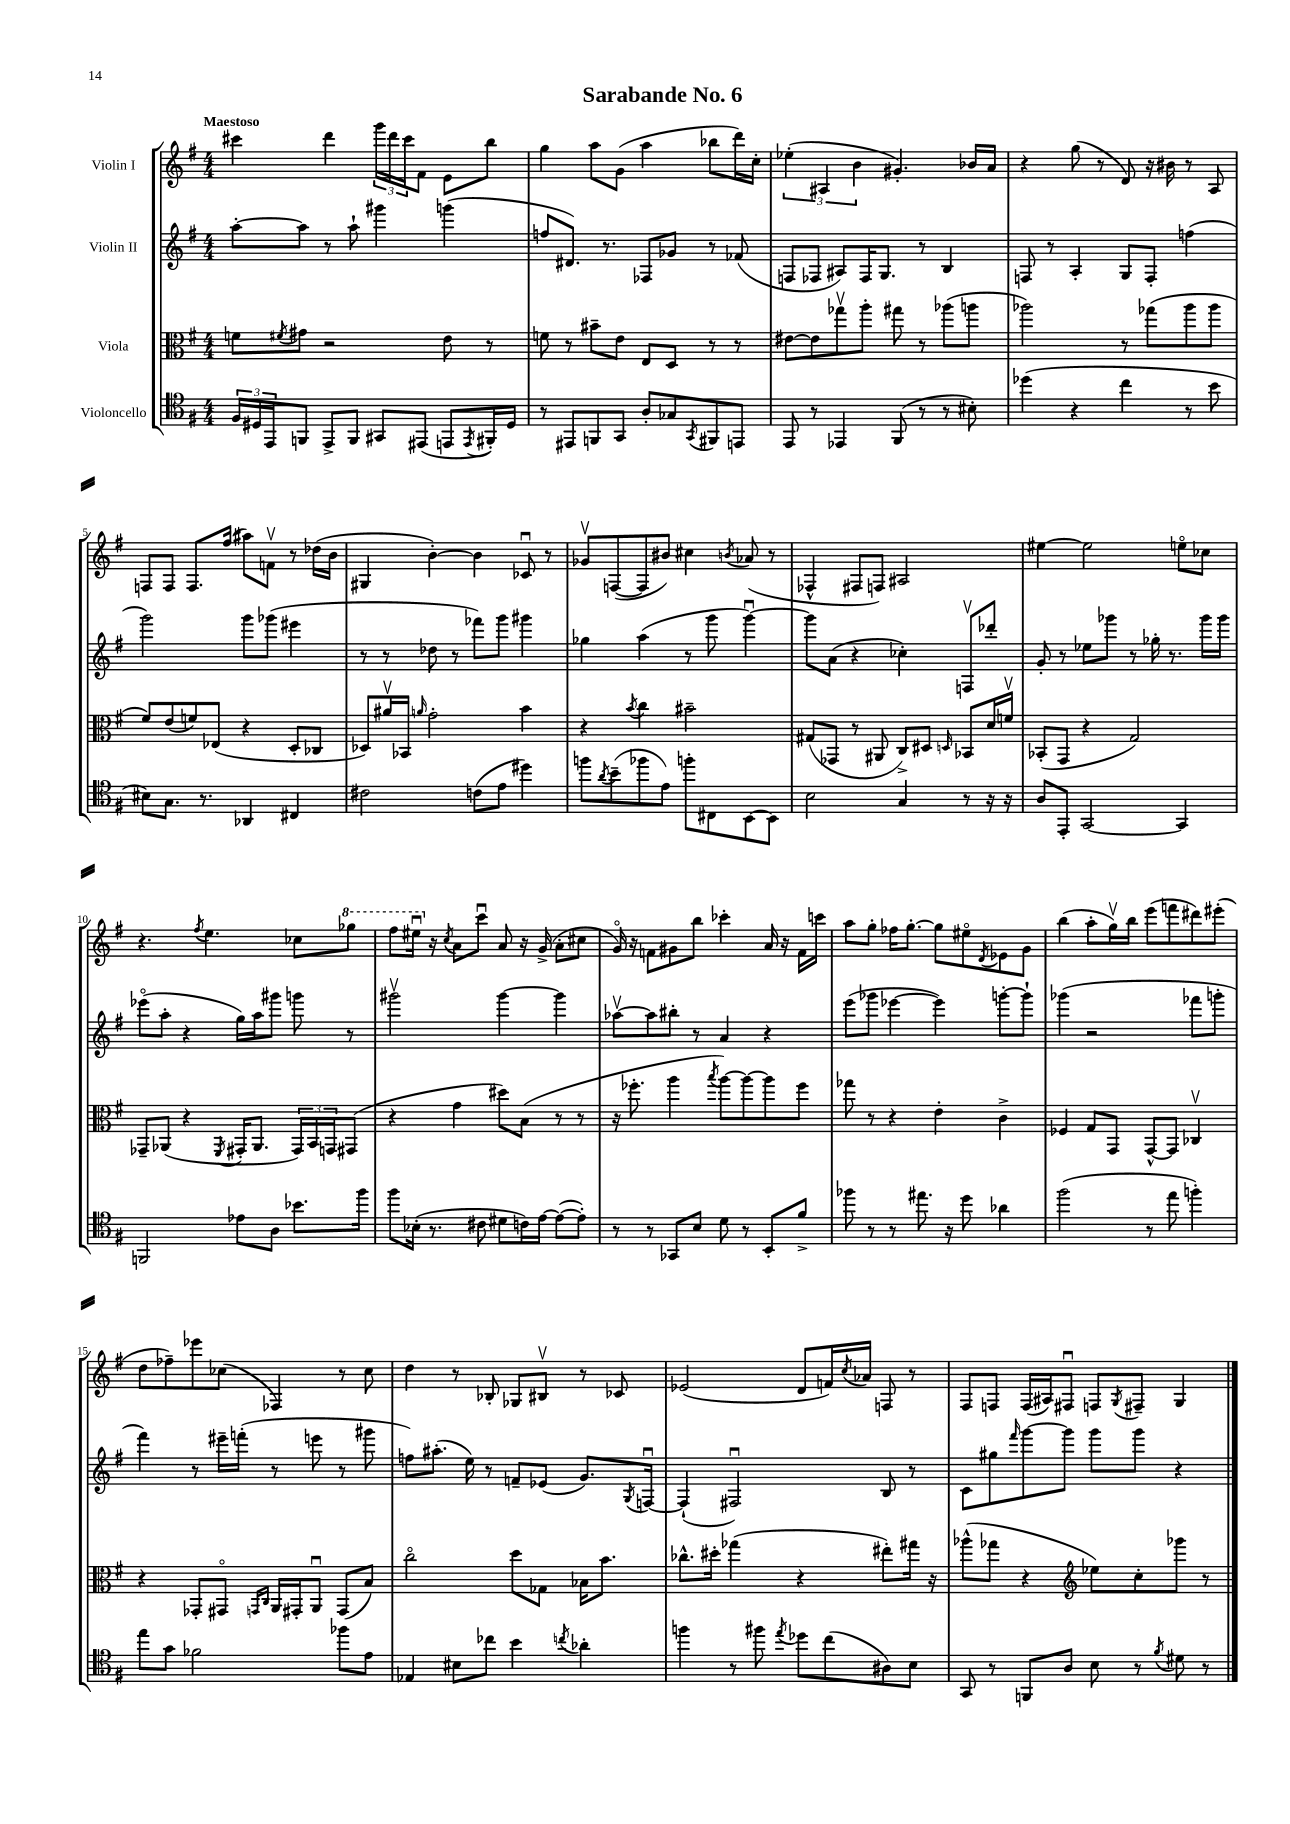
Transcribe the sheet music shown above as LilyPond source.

\header { title = "Sarabande No. 6" }
<<
\new StaffGroup <<
\new Staff = "s0" \with { instrumentName = "Violin I" } {
    \clef treble \key g \major \numericTimeSignature \time 4/4 \tempo "Maestoso"
    cis'''4 d'''4 \tuplet 3/2 { g'''16 d'''16 cis'''16 } fis'8 e'8 b''8 |
    g''4 a''8 g'8( a''4 bes''8 d'''16) c''16-. |
    \tuplet 3/2 { ees''4-.( ais4 b'4 } gis'4.-.) bes'16 a'16 |
    r4 g''8( r8 d'8) r16 bis'16 r8 a8 |
    f8 f8 f8. fis''16( ais''8) f'8\upbow r8 des''16( b'16 |
    gis4 b'4~-.) b'4 ces'8\downbow r8 |
    ges'8\upbow f8~( f8 bis'8) cis''4 \acciaccatura { b'8 } aes'8( r8 |
    fes4-^ fis8 f8) ais2 |
    eis''4~ eis''2 e''8\flageolet ces''8 |
    r4. \acciaccatura { fis''8 } e''4. ces''8 \ottava #1 ges'''8 |
    fis'''8 eis'''16\downbow \ottava #0 r16 \acciaccatura { c''8 } a'8 c'''8\downbow a'8 r16 g'16->( a'8-. cis''8 |
    g'16\flageolet) r16 f'8 gis'8 b''8 ces'''4-. a'16 r16 f'16 c'''16 |
    a''8 g''8-. fes''16 g''8.~-. g''8 eis''8\flageolet \acciaccatura { d'8 } ees'8 g'8 |
    b''4( a''8-. g''16\upbow) b''16 e'''8( f'''8 dis'''8) eis'''8-.( |
    d''8 fes''8--) ees'''8 ces''8( fes4) r8 ces''8 |
    d''4 r8 bes8-. ges8 bis8\upbow r8 ces'8 |
    ees'2( d'8 f'16) \acciaccatura { c''8 } aes'16 f8 r8 |
    fis8 f8 f16( ais16) fis8\downbow f8 \acciaccatura { g8 } fis8-- g4 \bar "|." |
}
\new Staff = "s1" \with { instrumentName = "Violin II" } {
    \clef treble \key g \major \numericTimeSignature \time 4/4
    a''8~-. a''8 r8 a''8-! gis'''4 g'''4( |
    f''8 dis'8.) r8. fes8 ges'8 r8 fes'8( |
    f8 fes8 ais8) fes16 g8. r8 b4 |
    f8 r8 a4-. g8 f8-. f''4( |
    g'''2) g'''8 ges'''8( eis'''4 |
    r8 r8 des''8 r8 fes'''8) g'''8 gis'''4 |
    ges''4 a''4( r8 g'''8 g'''4~\downbow) |
    g'''8 a'8( r4 ces''4-.) f8\upbow des'''8-. |
    g'8-. r8 ees''8 ges'''8 r8 ges''16-. r8. ges'''16 ges'''16 |
    ees'''8\flageolet( a''8-. r4 g''16) a''16 gis'''8 g'''8 r8 |
    gis'''2\upbow gis'''4~ gis'''4 |
    aes''8~\upbow aes''8 bis''8-. r8 a'4 r4 |
    e'''8( ges'''8 ees'''4~ ees'''4) g'''8~-. g'''8-! |
    ges'''4( r2 fes'''8 g'''8-. |
    fis'''4) r8 eis'''16-- f'''16-.( r8 e'''8 r8 gis'''8 |
    f''8) ais''8.-.( e''16) r8 f'8-- ees'8( g'8.) \acciaccatura { g8 } f16~\downbow |
    f4-!( fis2\downbow) b8 r8 |
    c'8 gis''8 \grace { fis'''16 } g'''8~ g'''8 g'''8 g'''8 r4 \bar "|." |
}
\new Staff = "s2" \with { instrumentName = "Viola" } {
    \clef alto \key g \major \numericTimeSignature \time 4/4
    f'8 \acciaccatura { fis'8 } gis'8 r2 e'8 r8 |
    f'8 r8 bis'8-- e'8 e8 d8 r8 r8 |
    eis'8~ eis'8 ges''8\upbow a''8-. gis''8 r8 aes''8( a''8 |
    aes''2) r8 ges''8( aes''8 aes''8 |
    fis'8) e'8( f'8) ees8( r4 d8-. ces8 |
    des8) ais'16\upbow bes,16 \grace { a'16 } g'2-. b'4 |
    r4 \acciaccatura { b'8 } c''4 bis'2-- |
    gis8( ges,8 r8 ais,8 c8->) dis8 \grace { d16 } bes,8 d'16 f'16\upbow |
    bes,8-.( g,8 r4 g2) |
    ges,8-- aes,8( r4 \acciaccatura { fis,8 } gis,16-. aes,8. \tuplet 3/2 { gis,16) b,16 g,16 } gis,8( |
    r4 g'4 dis''8) b8( r8 r8 |
    r16 fes''8.-. a''4 \acciaccatura { b''8 } a''8~) a''8~ a''8 fes''8 |
    ges''8 r8 r4 e'4-. c'4-> |
    fes4 g8 g,8 g,8~-^ g,8 ces4\upbow |
    r4 ges,8-. gis,8\flageolet \grace { g,16 c16 } a,16 gis,16-. a,8\downbow gis,8( b8) |
    c''2\flageolet d''8 ges8 bes16 b'8. |
    ces''8.-^ dis''16-. ges''4( r4 eis''8-.) gis''16 r16 |
    aes''8-^( ges''8 r4 \clef treble ees''8) c''8-. ges'''8 r8 \bar "|." |
}
\new Staff = "s3" \with { instrumentName = "Violoncello" } {
    \clef tenor \key g \major \numericTimeSignature \time 4/4
    \tuplet 3/2 { fis16 dis16 e,16 } f,8 e,8-> f,8 gis,8 eis,8( e,8 \acciaccatura { e,8 } fis,16-.) dis16 |
    r8 eis,8 f,8 g,8 a8-. ges8 \acciaccatura { g,8 } fis,8 e,8 |
    e,8 r8 ees,4 fis,8( r8 r8 bis8-.) |
    des''4( r4 c''4 r8 b'8 |
    bis8) g8. r8. aes,4 cis4 |
    cis'2 c'8( e'8 dis''4) |
    f''8 \acciaccatura { a'8 } b'8--( fes''8 e'8) f''8-. cis8 b,8~ b,8 |
    b2 g4 r8 r16 r16 |
    a8 e,8-. g,2~ g,4 |
    f,2 ees'8 a8 bes'8. fis''16 |
    fis''8 bes16-.( r8. cis'8 dis'8 c'16) e'16~ e'8~( e'8-.) |
    r8 r8 ges,8 b8 d'8 r8 b,8-. fis'8-> |
    fes''8 r8 r8 eis''8. r16 d''8 aes'4 |
    fis''2( r8 e''8 f''4-.) |
    e''8 g'8 fes'2 fes''8 e'8 |
    ees4 bis8 ces''8 b'4 \acciaccatura { c''8 } aes'4-. |
    f''4 r8 fis''8 \acciaccatura { e''8 } des''8 c''8( ais8) b8 |
    g,8 r8 f,8 a8 b8 r8 \acciaccatura { fis'8 } dis'8 r8 \bar "|." |
}
>>
>>
